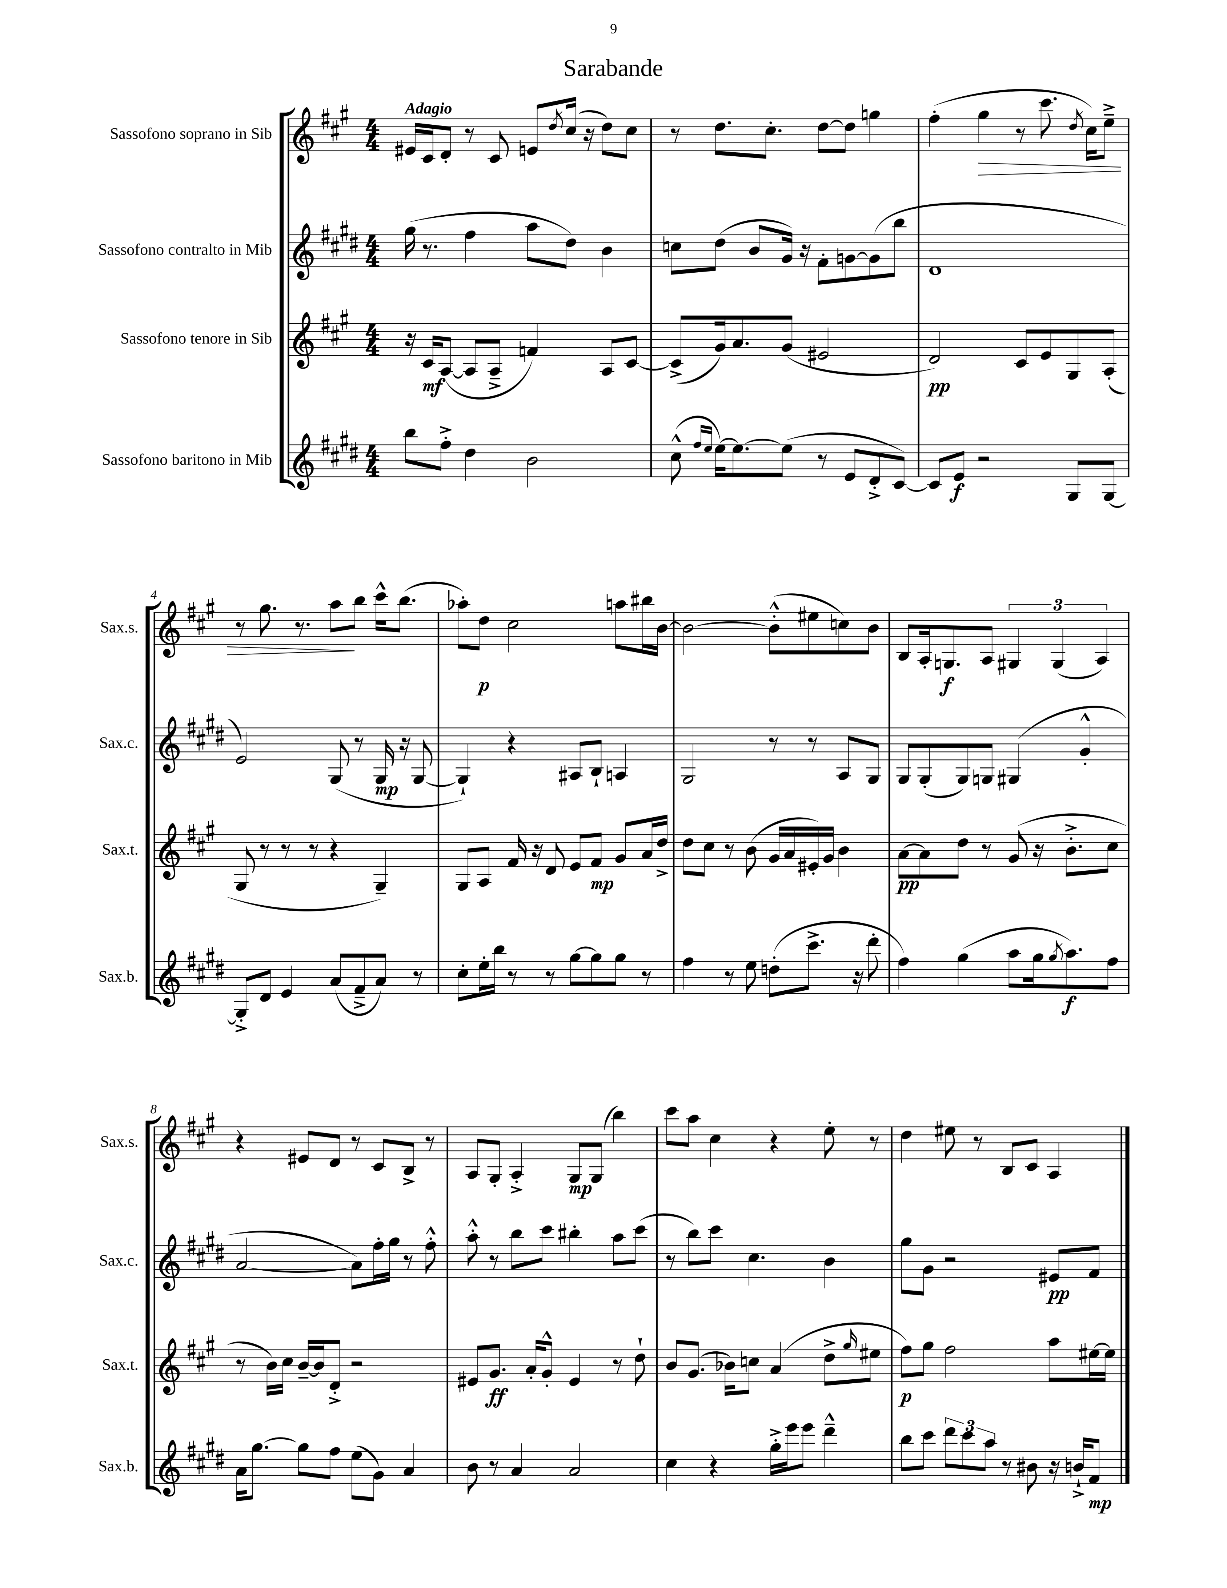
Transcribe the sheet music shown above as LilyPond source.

\header { title = "Sarabande" }
<<
\new StaffGroup <<
\new Staff = "s0" \with { instrumentName = "Sassofono soprano in Sib" shortInstrumentName = "Sax.s." } {
    \clef treble \key a \major \numericTimeSignature \time 4/4 \tempo "Adagio"
    eis'16 cis'16 d'8-. r8 cis'8 e'8 \acciaccatura { d''8 } cis''16( r16 d''8) cis''8 |
    r8 d''8. cis''8.-. d''8~ d''8 g''4 |
    fis''4-.( gis''4\> r8 cis'''8. \acciaccatura { d''8 } cis''16) e''8---> |
    r8 gis''8. r8. a''8\! b''8 cis'''16-^ b''8.( |
    aes''8-.) d''8\p cis''2 a''8 bis''16 b'16~ |
    b'2~ b'8-.-^( eis''8 c''8) b'8 |
    b8 a16-. g8.\f a8 \tuplet 3/2 { gis4 gis4( a4) } |
    r4 eis'8 d'8 r8 cis'8 b8-> r8 |
    a8 gis8-. a4-.-> gis8\mp gis8( b''4) |
    cis'''8 a''8 cis''4 r4 e''8-. r8 |
    d''4 eis''8 r8 b8 cis'8 a4 \bar "|." |
}
\new Staff = "s1" \with { instrumentName = "Sassofono contralto in Mib" shortInstrumentName = "Sax.c." } {
    \clef treble \key e \major \numericTimeSignature \time 4/4
    gis''16( r8. fis''4 a''8 dis''8) b'4 |
    c''8 dis''8( b'8 gis'16) r16 fis'8-. g'8~ g'8( b''8 |
    dis'1 |
    e'2) gis8( r8 gis16\mp r16 gis8~ |
    gis4-!) r4 ais8 b8-! a4 |
    gis2 r8 r8 a8 gis8 |
    gis8 gis8-.( gis8) g8 gis4( gis'4-.-^ |
    a'2~ a'8) fis''16-. gis''16 r8 fis''8-.-^ |
    a''8-.-^ r8 b''8 cis'''8 bis''4-. a''8 cis'''8( |
    r8 b''8) cis'''8 cis''4. b'4 |
    gis''8 gis'8 r2 eis'8\pp fis'8 \bar "|." |
}
\new Staff = "s2" \with { instrumentName = "Sassofono tenore in Sib" shortInstrumentName = "Sax.t." } {
    \clef treble \key a \major \numericTimeSignature \time 4/4
    r16 cis'16\mf a8~( a8 a8---> f'4) a8 cis'8~ |
    cis'8->( gis'16) a'8. gis'8( eis'2 |
    d'2\pp) cis'8 e'8 gis8 a8-.( |
    gis8 r8 r8 r8 r4 gis4--) |
    gis8 a8 fis'16 r16 d'8 e'8 fis'8\mp gis'8 a'16 d''16-> |
    d''8 cis''8 r8 b'8( gis'16 a'16 eis'16-.) gis'16 b'4 |
    a'8~\pp a'8 d''8 r8 gis'8( r16 b'8.-.-> cis''8 |
    r8 b'16) cis''16 b'16~-- b'16 d'8-.-> r2 |
    eis'8 gis'8.\ff a'16-. gis'8-.-^ eis'4 r8 d''8-! |
    b'8 gis'8.( bes'16) c''8 a'4( d''8-> \grace { gis''16 } eis''8 |
    fis''8\p) gis''8 fis''2 a''8 eis''16~ eis''16 \bar "|." |
}
\new Staff = "s3" \with { instrumentName = "Sassofono baritono in Mib" shortInstrumentName = "Sax.b." } {
    \clef treble \key e \major \numericTimeSignature \time 4/4
    b''8 fis''8-.-> dis''4 b'2 |
    cis''8-^( \grace { fis''16 e''16 } e''16~) e''8.~ e''8( r8 e'8 dis'8-.-> cis'8~) |
    cis'8 e'8\f r2 gis8 gis8~ |
    gis8-.-> dis'8 e'4 a'8( fis'8---> a'8) r8 |
    cis''8-. e''16-. b''16 r8 r8 gis''8~ gis''8 gis''8 r8 |
    fis''4 r8 e''8 d''8-.( cis'''8.-> r16 dis'''8-. |
    fis''4) gis''4( a''8 gis''16 \acciaccatura { gis''8 } a''8.\f) fis''8 |
    a'16 gis''8.~ gis''8 fis''8 e''8( gis'8) a'4 |
    b'8 r8 a'4 a'2 |
    cis''4 r4 gis''16-.-> e'''16 e'''8 dis'''4---^ |
    b''8 cis'''8 \tuplet 3/2 { dis'''8 cis'''8 a''8 } r8 bis'8 r16 b'16-!-> fis'8\mp \bar "|." |
}
>>
>>
